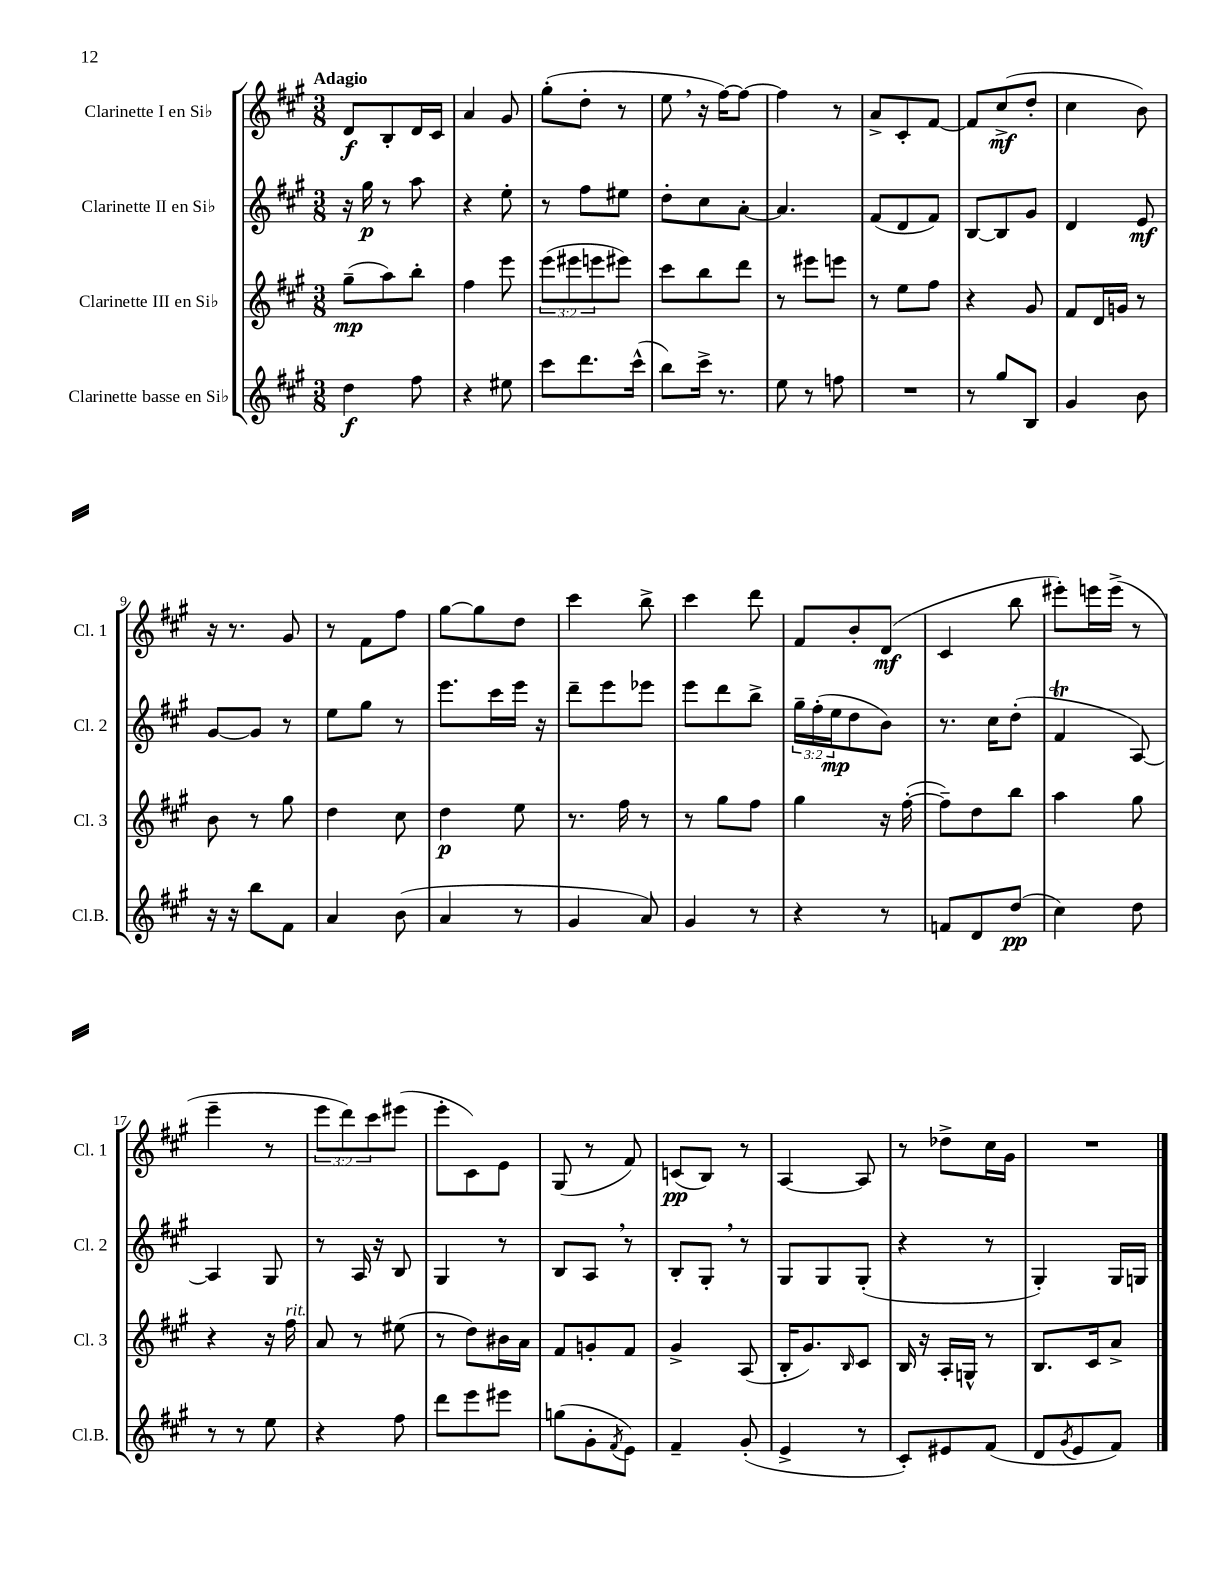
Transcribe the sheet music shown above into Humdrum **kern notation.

**kern	**kern	**kern	**kern
*staff4	*staff3	*staff2	*staff1
*clefG2	*clefG2	*clefG2	*clefG2
*k[f#c#g#]	*k[f#c#g#]	*k[f#c#g#]	*k[f#c#g#]
*M3/8	*M3/8	*M3/8	*M3/8
4dd\	(8gg#~\L	16r	8d/L
.	.	16gg#\	.
.	8aa\)	8r	8B'/
8ff#\	8bb'\J	8aa\	16d/L
.	.	.	16c#/JJ
=	=	=	=
4r	4ff#\	4r	4a/
8ee#\	8eee\	8ee'\	8g#/
=	=	=	=
8ccc#\L	(12eee\L	8r	(8gg#'\L
.	12eee#\	.	.
8.ddd\	.	8ff#\L	8dd'\J
.	12eee\	.	.
.	8eee#\J)	8ee#\J	8r
(16ccc#^^\Jk	.	.	.
=	=	=	=
8bb\L)	8ccc#\L	8dd'\L	8ee\
16ccc#^\Jk	8bb\	8cc#\	16r
8.r	.	.	[16ff#\LK)
.	8ddd\J	[8a'\J	8ff#\_J
=	=	=	=
8ee\	8r	4.a/]	4ff#\]
8r	8eee#\L	.	.
8ff\	8eee\J	.	8r
=	=	=	=
4.r	8r	(8f#/L	8a^/L
.	8ee\L	8d/	8c#'/
.	8ff#\J	8f#/J)	[8f#/J
=	=	=	=
8r	4r	[8B/L	8f#/]L
8gg#/L	.	8B/]	(8cc#^/
8B/J	8g#/	8g#/J	8dd'/J
=	=	=	=
4g#/	8f#/L	4d/	4cc#\
.	16d/L	.	.
.	16g/JJ	.	.
8b\	8r	8e/	8b\)
=	=	=	=
16r	8b\	[8g#/L	16r
16r	.	.	8.r
8bb\L	8r	8g#/]J	.
8f#\J	8gg#\	8r	8g#/
=	=	=	=
4a/	4dd\	8ee\L	8r
.	.	8gg#\J	8f#\L
(8b\	8cc#\	8r	8ff#\J
=	=	=	=
4a/	4dd\	8.eee\L	[8gg#\L
.	.	.	8gg#\]
.	.	16ccc#\L	.
8r	8ee\	16eee\JJ	8dd\J
.	.	16r	.
=	=	=	=
4g#/	8.r	8ddd~\L	4ccc#\
.	.	8eee\	.
.	16ff#\	.	.
8a/)	8r	8eee-\J	8bb^\
=	=	=	=
4g#/	8r	8eee\L	4ccc#\
.	8gg#\L	8ddd\	.
8r	8ff#\J	8bb^\J	8ddd\
=	=	=	=
4r	4gg#\	24gg#~\LL	8f#/L
.	.	(24ff#'\	.
.	.	24ee\J	.
.	.	8dd\	8b'/
8r	16r	8b\J)	(8d/J
.	([16ff#'\	.	.
=	=	=	=
8f/L	8ff#~\]L)	8.r	4c#/
8d/	8dd\	.	.
.	.	16cc#\LK	.
(8dd/J	8bb\J	(8dd'\J	8bb\
=	=	=	=
4cc#\)	4aa\	4f#/	8eee#'\L)
.	.	.	16eee\L
.	.	.	(16eee^\JJ
8dd\	8gg#\	[8A/)	8r
=	=	=	=
8r	4r	4A/]	4eee~\
8r	.	.	.
8ee\	16r	8G#/	8r
.	16ff#\	.	.
=	=	=	=
4r	8a/	8r	12eee\L
.	.	.	12ddd\)
.	8r	16A/	.
.	.	.	12ccc#\
.	.	16r	.
8ff#\	(8ee#\	8B/	(8eee#\J
=	=	=	=
8ddd\L	8r	4G#/	8eee'\L
8eee\	8dd\L)	.	8c#\)
8eee#\J	16b#\L	8r	8e\J
.	16a\JJ	.	.
=	=	=	=
(8gg\L	8f#/L	8B/L	(8G#/
8g#'\	8g'/	8A/J	8r
8qf#/	.	.	.
8e\J)	8f#/J	8r	8f#/)
=	=	=	=
4f#~/	4g#^/	8B'/L	(8c/L
.	.	8G#'/J	8B/J)
(8g#'/	(8A/	8r	8r
=	=	=	=
4e^/	16B'/LK	8G#/L	[4A/
.	8.g#/)	.	.
.	.	8G#/	.
.	16qqB/	.	.
8r	8c#/J	(8G#'/J	8A/]
=	=	=	=
8c#'/L)	16B/	4r	8r
.	16r	.	.
8e#/	16A'/LL	.	8dd-^\L
.	16G^^/JJ	.	.
(8f#/J	8r	8r	16cc#\L
.	.	.	16g#\JJ
=	=	=	=
8d/L	8.B/L	4G#'/)	4.r
8qg#/	.	.	.
8e/	.	.	.
.	16c#/k	.	.
8f#/J)	8a^/J	16G#/LL	.
.	.	16G/JJ	.
==	==	==	==
*-	*-	*-	*-
